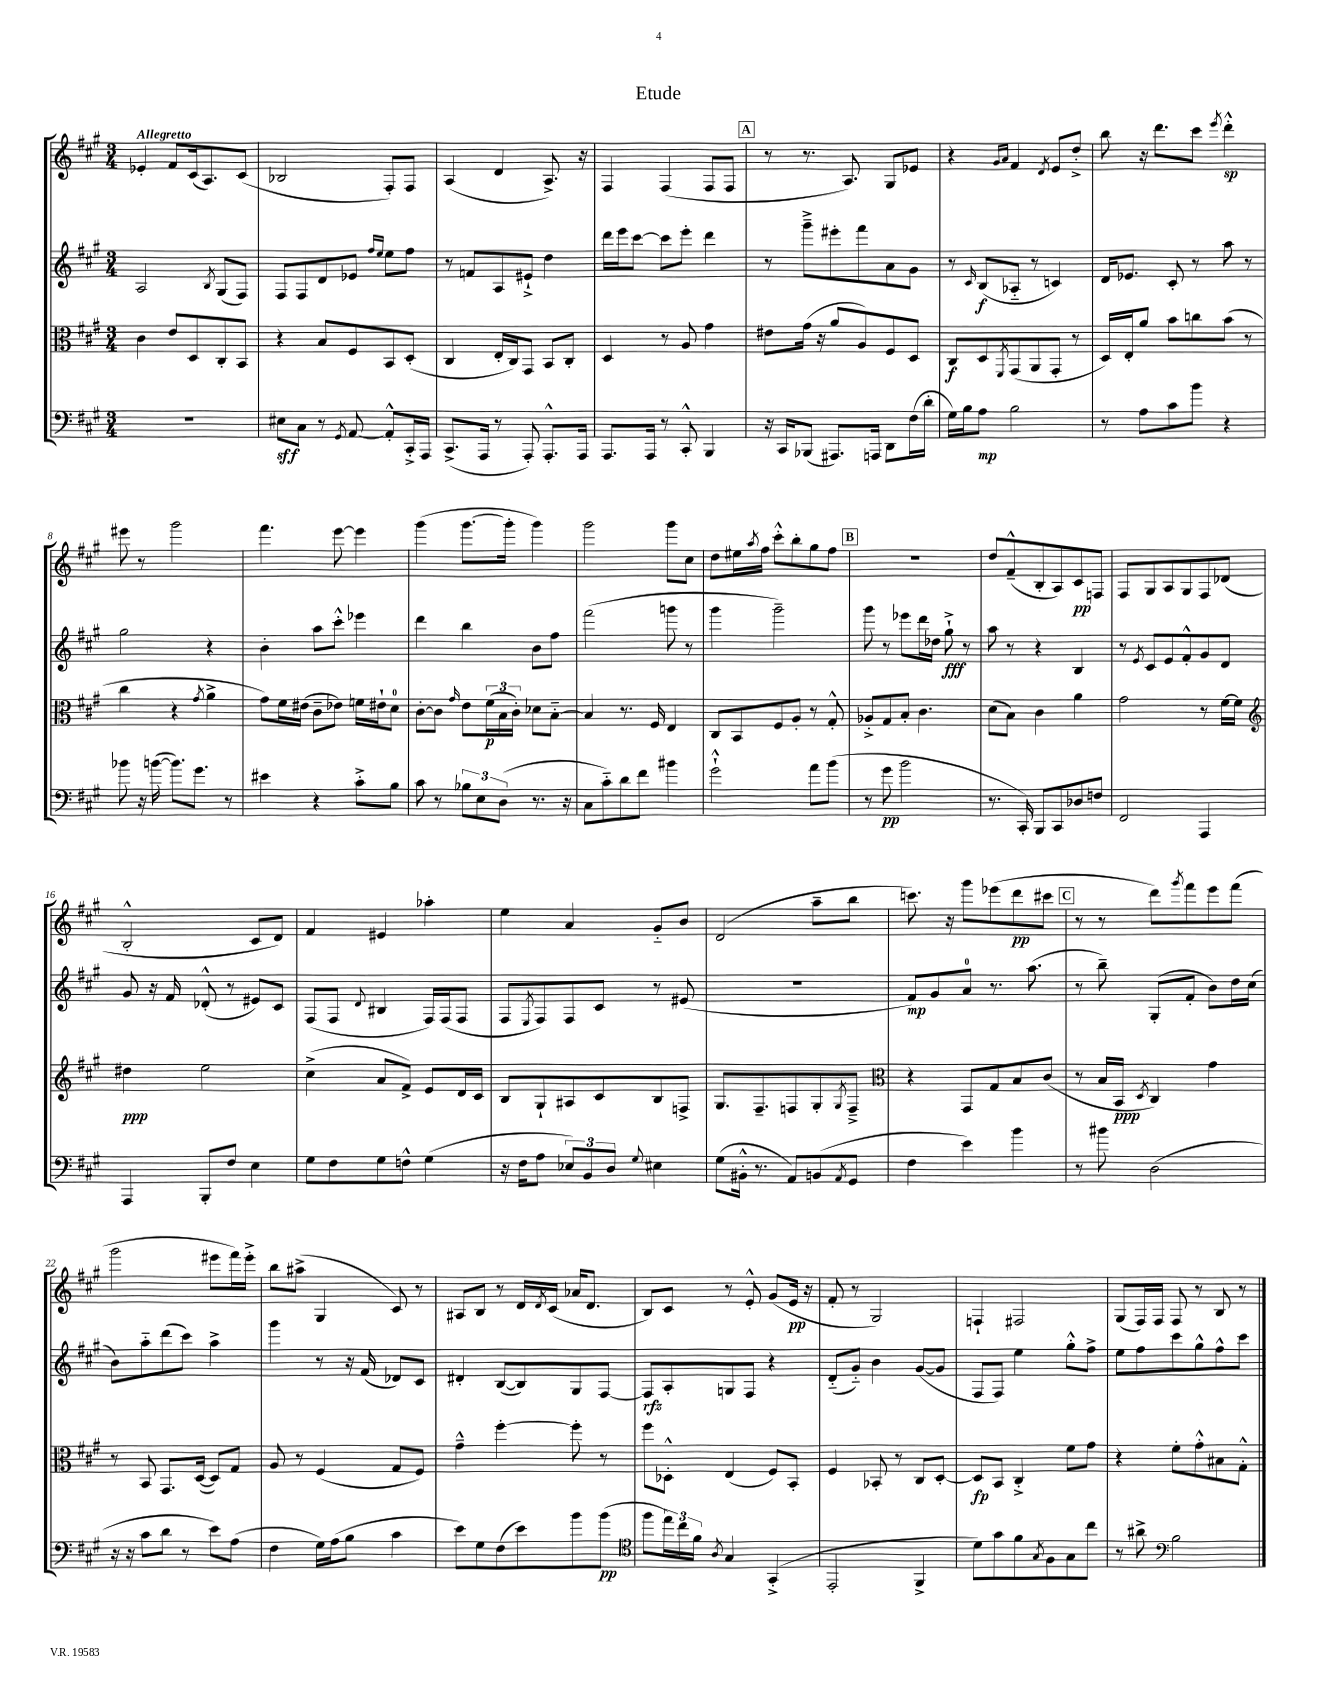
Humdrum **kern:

**kern	**dynam	**kern	**dynam	**kern	**dynam	**kern	**dynam
*part4	*part4	*part3	*part3	*part2	*part2	*part1	*part1
*staff4	*staff4	*staff3	*staff3	*staff2	*staff2	*staff1	*staff1
*clefF4	*	*clefC3	*	*clefG2	*	*clefG2	*
*k[f#c#g#]	*	*k[f#c#g#]	*	*k[f#c#g#]	*	*k[f#c#g#]	*
*M3/4	*	*M3/4	*	*M3/4	*	*M3/4	*
=1	=1	=1	=1	=1	=1	=1	=1
!	!	!	!	!	!	!LO:TX:a:B:t=Allegretto	!
2.r	.	4c#\	.	2A/	.	4e-X'/	.
.	.	8e/L	.	.	.	8f#/L	.
.	.	8D/	.	.	.	(16c#/k	.
.	.	.	.	.	.	8.A/)	.
.	.	.	.	8qB/	.	.	.
.	.	8C#'/	.	(8G#/L	.	.	.
.	.	8BB/J	.	8F#/J)	.	(8c#/J	.
=2	=2	=2	=2	=2	=2	=2	=2
8E#X\L	sff	4r	.	8F#/L	.	2B-X/	.
8C#\J	.	.	.	8F#/	.	.	.
8r	.	8B/L	.	8d/	.	.	.
8qGG#/	.	.	.	.	.	.	.
[8AA/	.	8F#/	.	8e-X/J	.	.	.
.	.	.	.	16qqff#/LL	.	.	.
.	.	.	.	16qqee/JJ	.	.	.
8AA'^^/L]	.	8BB/	.	8ee\L	.	8F#'/L)	.
16CC#'^/L	.	(8D'/J	.	8ff#\J	.	8F#/J	.
16AAA/JJ	.	.	.	.	.	.	.
=3	=3	=3	=3	=3	=3	=3	=3
(8.CC#^/L	.	4C#/	.	8r	.	(4A/	.
.	.	.	.	8fn/L	.	.	.
16AAA/Jk	.	.	.	.	.	.	.
8r	.	16E'/LL	.	8A/	.	4d/	.
.	.	16C#/J)	.	.	.	.	.
8AAA'/)	.	8GG#/J	.	8e#X`^/J	.	.	.
8.AAA'^^/L	.	8BB/L	.	4dd\	.	8.A^/)	.
.	.	8C#'/J	.	.	.	.	.
16AAA/Jk	.	.	.	.	.	16r	.
=4	=4	=4	=4	=4	=4	=4	=4
8.AAA/L	.	4D/	.	16ddd\LL	.	4F#/	.
.	.	.	.	16eee\J	.	.	.
.	.	.	.	[8ccc#\J	.	.	.
16AAA/Jk	.	.	.	.	.	.	.
8r	.	8r	.	8ccc#\L]	.	(4F#/	.
8CC#'^^/	.	8A/	.	8eee'\J	.	.	.
4BBB/	.	4g#\	.	4ddd\	.	8F#/L	.
.	.	.	.	.	.	8F#/J	.
!!LO:REH:place=s1:t=A
=5	=5	=5	=5	=5	=5	=5	=5
16r	.	8e#X\L	.	8r	.	8r	.
16CC#/KL	.	.	.	.	.	.	.
(8BBB-X/J	.	(16g#\Jk	.	8ggg#~^\L	.	8.r	.
.	.	16r	.	.	.	.	.
8.AAA#X/L)	.	8a/L	.	8eee#X'\	.	.	.
.	.	.	.	.	.	8.A/)	.
.	.	8A/)	.	8fff#\	.	.	.
16AAAn/Jk	.	.	.	.	.	.	.
8DD\L	.	8F#/	.	8a\	.	8G#/L	.
(16F#\L	.	8D/J	.	8g#\J	.	8e-X/J	.
16d'\JJ	.	.	.	.	.	.	.
=6	=6	=6	=6	=6	=6	=6	=6
16G#\LL)	.	8C#/L	f	8r	.	4r	.
16B\J	.	.	.	.	.	.	.
.	.	.	.	16qqc#/	.	.	.
8A\J	mp	8D/	.	(8B/L	f	.	.
.	.	.	.	.	.	16qqg#/LL	.
.	.	8qFF#/	.	.	.	16qqa/JJ	.
2B\	.	(8GG#/	.	8A-X/J	.	4f#/	.
.	.	8AA/	.	8r	.	.	.
.	.	.	.	.	.	8qd/	.
.	.	8GG#'/J	.	4cn/)	.	8e/L	.
.	.	8r	.	.	.	8dd'^/J	.
=7	=7	=7	=7	=7	=7	=7	=7
8r	.	16D/LL)	.	16d/KL	.	8bb\	.
.	.	16E'/J	.	8.e-X/J	.	.	.
8A\L	.	8a/J	.	.	.	16r	.
.	.	.	.	.	.	8.ddd\L	.
8c#\	.	8b\L	.	8c#'/	.	.	.
8b\J	.	8ccn\	.	8r	.	8ccc#\J	.
.	.	.	.	.	.	8qeee/	.
4r	.	(8b\J	.	8aa\	.	4ddd'^^\	sp
.	.	8r	.	8r	.	.	.
!!LO:LB:g=z
=8	=8	=8	=8	=8	=8	=8	=8
8b-X\	.	4cc#\	.	2gg#\	.	8eee#X\	.
16r	.	.	.	.	.	8r	.
([16bn\	.	.	.	.	.	.	.
8.b\L])	.	4r	.	.	.	2ggg#\	.
8.g#\J	.	.	.	.	.	.	.
.	.	8qg#/	.	.	.	.	.
.	.	4a^\	.	4r	.	.	.
8r	.	.	.	.	.	.	.
=9	=9	=9	=9	=9	=9	=9	=9
4e#X\	.	8g#\L)	.	4b'\	.	4.fff#\	.
.	.	16f#\L	.	.	.	.	.
.	.	(16e#X\JJ	.	.	.	.	.
4r	.	8c#~\L	.	8aa\L	.	.	.
.	.	8e-X\J)	.	8ccc#'^^\J	.	[8eee\	.
8c#'^\L	.	16fn\LL	.	4eee-X\	.	4eee\]	.
.	.	16e#X`\J	.	.	.	.	.
8B\J	.	8d\J	.	.	.	.	.
=10	=10	=10	=10	=10	=10	=10	=10
8c#\	.	[8c#'\L	.	4ddd\	.	(4ggg#\	.
8r	.	8c#\J]	.	.	.	.	.
.	.	16qqg#/	.	.	.	.	.
12B-X\L	.	8e\L	.	4bb\	.	[8.ggg#\L	.
12E\	.	.	.	.	.	.	.
.	.	(24f#\L	p	.	.	.	.
(12D\J	.	24B\	.	.	.	.	.
.	.	.	.	.	.	16ggg#'\Jk]	.
.	.	24c#'\JJ)	.	.	.	.	.
8.r	.	8d-X\L	.	8b\L	.	4ggg#\)	.
.	.	[8B\J	.	8ff#\J	.	.	.
16r	.	.	.	.	.	.	.
=11	=11	=11	=11	=11	=11	=11	=11
8C#\L	.	4B/]	.	(2fff#\	.	2ggg#\	.
8c#\)	.	.	.	.	.	.	.
8d\	.	8.r	.	.	.	.	.
8f#\J	.	.	.	.	.	.	.
.	.	16F#/	.	.	.	.	.
4b#X\	.	4E/	.	8gggn\	.	8ggg#\L	.
.	.	.	.	8r	.	8cc#\J	.
=12	=12	=12	=12	=12	=12	=12	=12
2g#`^^\	.	8C#/L	.	4ggg#\	.	8dd\L	.
.	.	8BB/	.	.	.	16ee#X\L	.
.	.	.	.	.	.	8qaa/	.
.	.	.	.	.	.	16ff#\JJ	.
.	.	8F#/	.	2ggg#~\)	.	8ccc#'^^\L	.
.	.	8A'/J	.	.	.	8bb'\	.
8a\L	.	8r	.	.	.	8gg#\	.
(8b\J	.	8G#'^^/	.	.	.	8ff#\J	.
!!LO:REH:place=s1:t=B
=13	=13	=13	=13	=13	=13	=13	=13
8r	.	8A-X'^/L	.	8ggg#\	.	2.r	.
8g#\	pp	8G#/	.	8r	.	.	.
2b\	.	8B'/J	.	8eee-X\L	.	.	.
.	.	4.c#\	.	16ddd\L	.	.	.
.	.	.	.	16dd-X\JJ	.	.	.
.	.	.	.	8gg#`^\	fff	.	.
.	.	.	.	8r	.	.	.
=14	=14	=14	=14	=14	=14	=14	=14
8.r	.	(8d\L	.	8aa\	.	8dd/L	.
.	.	8B\J)	.	8r	.	(8f#~^^/	.
16CC#'/)	.	.	.	.	.	.	.
8BBB/L	.	4c#\	.	4r	.	8B'/	.
8CC#/	.	.	.	.	.	8A/)	.
8D-X/	.	4a\	.	4B/	.	8c#/	pp
8Fn/J	.	.	.	.	.	8Fn/J	.
=15	=15	=15	=15	=15	=15	=15	=15
2FF#/	.	2g#\	.	8r	.	8F#/L	.
.	.	.	.	8qe/	.	.	.
.	.	.	.	8c#/L	.	8G#/	.
.	.	.	.	8e/	.	8A/	.
.	.	.	.	8f#'^^/	.	8G#/	.
4AAA/	.	8r	.	8g#/	.	8F#/	.
.	.	[16f#\LL	.	8d/J	.	(8d-X/J	.
.	.	16f#\JJ]	.	.	.	.	.
!!LO:LB:g=z
=16	=16	=16	=16	=16	=16	=16	=16
*	*	*clefG2	*	*	*	*	*
4AAA/	.	4dd#X\	ppp	8g#/	.	2B'^^/	.
.	.	.	.	16r	.	.	.
.	.	.	.	16f#/	.	.	.
8BBB'/L	.	2ee\	.	(8d-X'^^/	.	.	.
8F#/J	.	.	.	8r	.	.	.
4E\	.	.	.	8e#X/L)	.	8c#/L	.
.	.	.	.	8c#/J	.	8d/J)	.
=17	=17	=17	=17	=17	=17	=17	=17
8G#\L	.	(4cc#^\	.	(8F#/L	.	4f#/	.
8F#\	.	.	.	8F#/J	.	.	.
.	.	.	.	8qqd/	.	.	.
8G#\	.	8a/L	.	4B#X/	.	4e#X/	.
8Fn^^\J	.	8f#^/J)	.	.	.	.	.
(4G#\	.	8e/L	.	16F#/LL)	.	4aa-X'\	.
.	.	.	.	(16F#/J	.	.	.
.	.	16d/L	.	8F#/J	.	.	.
.	.	16c#/JJ	.	.	.	.	.
=18	=18	=18	=18	=18	=18	=18	=18
16r	.	8B/L	.	8F#/L	.	4ee\	.
16F#\KL	.	.	.	.	.	.	.
.	.	.	.	8qE/	.	.	.
8A\J	.	8G#`/	.	8F#/)	.	.	.
12E-X/L)	.	8A#X/	.	8F#/	.	4a/	.
12BB/	.	.	.	.	.	.	.
.	.	8c#/	.	8c#/J	.	.	.
12D/J	.	.	.	.	.	.	.
8qqG#/	.	.	.	.	.	.	.
4E#X\	.	8B/	.	8r	.	8g#/L	.
.	.	8Fn^/J	.	(8e#X/	.	8b/J	.
=19	=19	=19	=19	=19	=19	=19	=19
(8G#\L	.	8.G#/L	.	2.r	.	(2d/	.
16BB#X'^^\Jk	.	.	.	.	.	.	.
8.r	.	8.F#~/	.	.	.	.	.
8AA/L)	.	8Fn/	.	.	.	.	.
(8BBn/	.	8G#'/	.	.	.	8aa~\L	.
8qAA/	.	8qG#/	.	.	.	.	.
8GG#/J	.	8F~^/J	.	.	.	8bb\J	.
=20	=20	=20	=20	=20	=20	=20	=20
*	*	*clefC3	*	*	*	*	*
4F#\	.	4r	.	8f#/L)	mp	8.cccn\)	.
.	.	.	.	8g#/	.	.	.
.	.	.	.	.	.	16r	.
4e\)	.	8GG#/L	.	8a/J	.	8ggg#\L	.
.	.	8G#/	.	8.r	.	(8eee-X\	.
4b\	.	8B/	.	.	.	8ddd\	pp
.	.	.	.	(8.aa\	.	.	.
.	.	(8c#/J	.	.	.	8ccc#X\J	.
!!LO:REH:place=s1:t=C
=21	=21	=21	=21	=21	=21	=21	=21
8r	.	8r	.	8r	.	8r	.
8b#X\	.	16B/LL	.	8bb~\)	.	8r	.
.	.	16BB/JJ	ppp	.	.	.	.
.	.	8qD/	.	.	.	.	.
(2D\	.	4C#/)	.	(8G#'/L	.	8ddd\L)	.
.	.	.	.	.	.	8qggg#/	.
.	.	.	.	8f#'/J	.	8fff#\	.
.	.	4g#\	.	8b\L)	.	8eee\	.
.	.	.	.	16dd\L	.	(8fff#\J	.
.	.	.	.	(16cc#\JJ	.	.	.
!!LO:LB:g=z
=22	=22	=22	=22	=22	=22	=22	=22
16r	.	8r	.	8b\L)	.	2ggg#\	.
16r	.	.	.	.	.	.	.
8c#\L	.	8BB/	.	8aa\	.	.	.
8d\J	.	8.GG#/L	.	(8ddd\	.	.	.
8r	.	.	.	8ccc#\J)	.	.	.
.	.	([16D/Jk	.	.	.	.	.
8e\L)	.	8D/L])	.	4aa^\	.	8eee#X\L	.
(8A\J	.	8G#/J	.	.	.	16fff#\L)	.
.	.	.	.	.	.	16eee#'^\JJ	.
=23	=23	=23	=23	=23	=23	=23	=23
4F#\	.	8A/	.	4ggg#\	.	8bb\L	.
.	.	8r	.	.	.	(8aa#X^\J	.
16G#\LL)	.	(4F#/	.	8r	.	4G#/	.
(16A\J	.	.	.	.	.	.	.
8B\J	.	.	.	16r	.	.	.
.	.	.	.	(16f#/	.	.	.
4c#\	.	8G#/L	.	8d-X/L)	.	8c#/)	.
.	.	8F#/J)	.	8c#/J	.	8r	.
=24	=24	=24	=24	=24	=24	=24	=24
8e\L)	.	4g#~^^\	.	4d#X'/	.	8A#X/L	.
8G#\	.	.	.	.	.	8B/J	.
(8F#\	.	[4ff#'\	.	([8B/L	.	8r	.
8e\)	.	.	.	8B/])	.	16d/LL	.
.	.	.	.	.	.	8qd/	.
.	.	.	.	.	.	(16c#/JJ	.
8b\	.	8ff#'\]	.	8G#/	.	16a-X/KL	.
.	.	.	.	.	.	8.d/J	.
(8b\J	pp	8r	.	[8F#/J	.	.	.
=25	=25	=25	=25	=25	=25	=25	=25
*clefC4	*	*	*	*	*	*	*
8ff#\L	.	8ff#\L	.	8F#/L]	rfz	8B/L)	.
24ee\L)	.	8D-X'^^\J	.	8A'/	.	8c#/J	.
24cc#\	.	.	.	.	.	.	.
24f#\JJ	.	.	.	.	.	.	.
8qA/	.	.	.	.	.	.	.
4G#/	.	(4E/	.	8Gn/	.	8r	.
.	.	.	.	8F#/J	.	8e'^^/	.
(4GG#'^/	.	8F#/L)	.	4r	.	(8g#/L	.
.	.	8BB'/J	.	.	.	16e/Jk	pp
.	.	.	.	.	.	16r	.
=26	=26	=26	=26	=26	=26	=26	=26
2EE'/	.	4F#/	.	(8d/L	.	8f#'/	.
.	.	.	.	8g#/J)	.	8r	.
.	.	8BB-X'/	.	4b\	.	2G#/)	.
.	.	8r	.	.	.	.	.
4FF#^/	.	8C#/L	.	([8g#/L	.	.	.
.	.	[8D'/J	.	8g#/J]	.	.	.
=27	=27	=27	=27	=27	=27	=27	=27
8d\L)	.	8D/L]	fp	8F#/L	.	4Fn`/	.
8g#\	.	8BB/J	.	8F#/J)	.	.	.
8f#\	.	4C#'^/	.	4ee\	.	2F#X/	.
8qG#/	.	.	.	.	.	.	.
8F#\	.	.	.	.	.	.	.
8G#\	.	8f#\L	.	8gg#'^^\L	.	.	.
8cc#\J	.	8g#\J	.	8ff#^\J	.	.	.
=28	=28	=28	=28	=28	=28	=28	=28
8r	.	4r	.	8ee\L	.	(8G#/L	.
8a#X^\	.	.	.	8ff#\	.	16F#/L)	.
.	.	.	.	.	.	16F#/JJ	.
*clefF4	*	*	*	*	*	*	*
2B\	.	8f#'\L	.	8ccc#\	.	8F#/	.
.	.	8g#'^^\	.	8gg#^^\	.	8r	.
.	.	8B#X\	.	8ff#^^\	.	8B/	.
.	.	8G#'^^\J	.	8ccc#\J	.	8r	.
==	==	==	==	==	==	==	==
*-	*-	*-	*-	*-	*-	*-	*-
